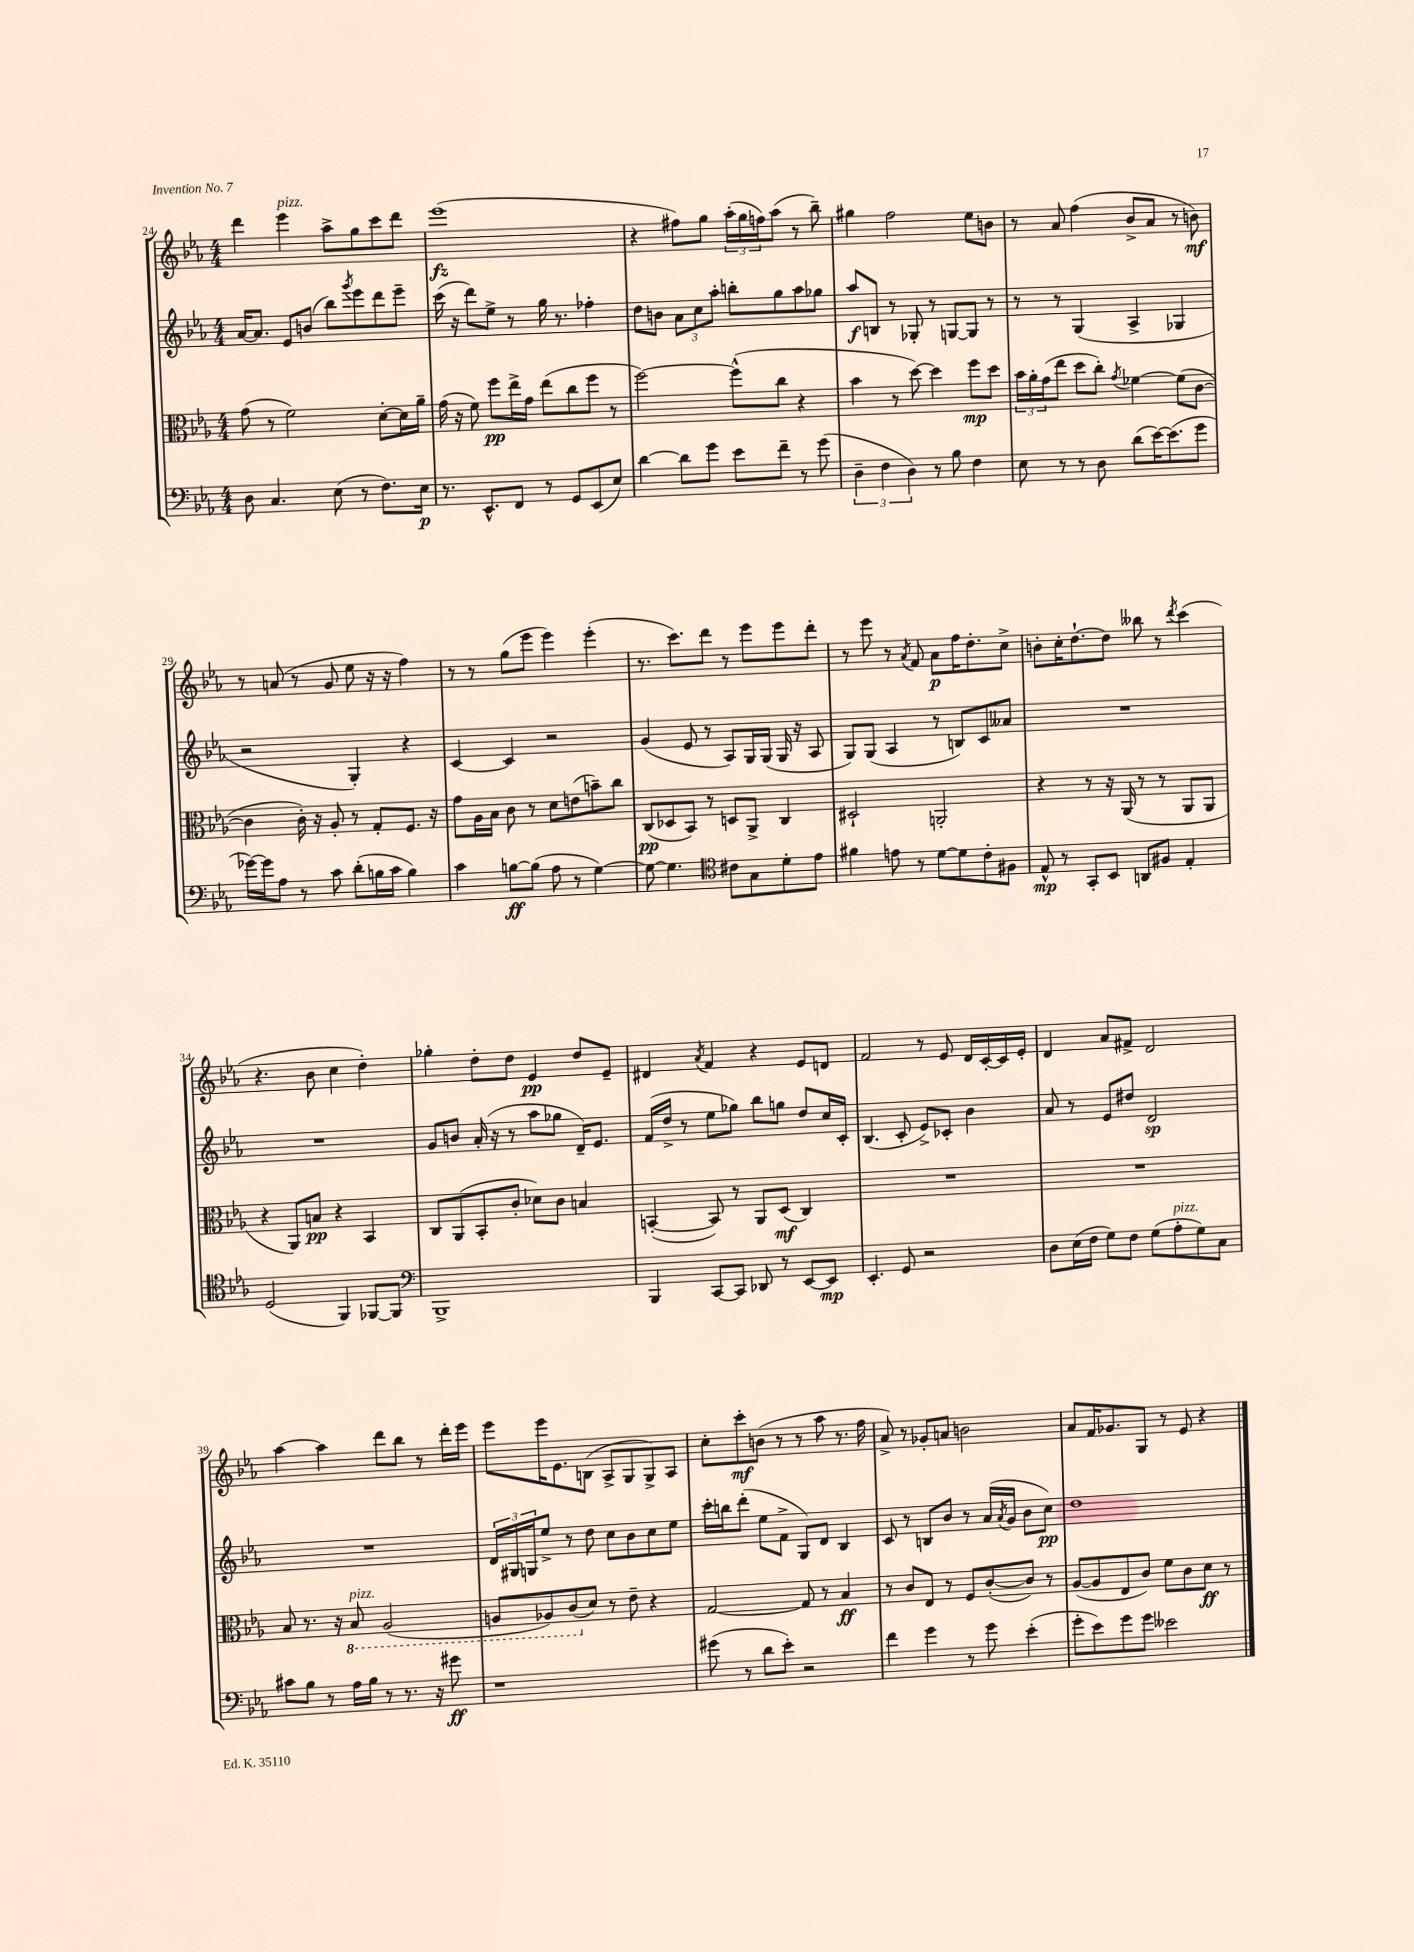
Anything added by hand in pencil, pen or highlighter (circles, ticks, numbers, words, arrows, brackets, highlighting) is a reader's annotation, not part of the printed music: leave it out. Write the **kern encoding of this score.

**kern	**kern	**kern	**kern
*staff4	*staff3	*staff2	*staff1
*clefF4	*clefC3	*clefG2	*clefG2
*k[b-e-a-]	*k[b-e-a-]	*k[b-e-a-]	*k[b-e-a-]
*M4/4	*M4/4	*M4/4	*M4/4
8D	(8g	[16a-	4ddd
.	.	8.a-]	.
4.C	8r	.	.
.	2f)	8e-	4eee-
.	.	(8b	.
(8E-	.	8bb-)	8aa-^
.	.	8qggg	.
8r	.	8eee-	8gg
8.F)	[8d'	8ddd	8ccc
.	16d]	8eee-~	8ddd
16E-	16a-~	.	.
=	=	=	=
8.r	(16g	(16ccc	(1eee-
.	16r	16r	.
.	8f)	8ddd)	.
8.EE-^^	.	.	.
.	8ff	8ee-^	.
8FF	16ee-^	8r	.
.	16g	.	.
8r	(8ee-	16gg	.
.	.	8.r	.
8GG	8cc	.	.
(8EE-	8ff	4ff-'	.
8E-)	8r	.	.
=	=	=	=
[4d	[2ff)	8dd	4r
.	.	8b	.
8d]	.	12a-	8ff#)
.	.	12cc	.
8g	.	.	8gg
.	.	12aa-'	.
8e-	(8ff^^]	8bb'	(24aa-'
.	.	.	24gg
.	.	.	24ff)
8f~	8cc	8gg	(8aa-
8r	4r	8aa-	8r
(8g	.	8gg-	8bb-~)
=	=	=	=
6D~	4b-	8aa-	4gg#
.	.	8B	.
6F	.	.	.
.	8r	8r	2ff
6D)	.	.	.
.	[8dd)	8G-'	.
8r	4dd]	8r	.
8B-	.	[8G	.
4F	8ff	8G]	8ee-
.	8dd	8r	8b
=	=	=	=
8E-	24b-	8r	8r
.	24a-'	.	.
.	(24g	.	.
8r	8ee-	8r	8a-
8r	8dd	(4G	(4ff
8D	8cc')	.	.
.	8qg	.	.
(8d	[4f-	4A-^	8b-^
[16e-)	.	.	8a-
(8.e-]	.	.	.
.	(8f-]	4G-	8r
8g	[8c	.	8b)
=	=	=	=
[16g-)	4c]	2r	8r
16g-]	.	.	.
8A-	.	.	(8a
8r	16c')	.	8r
.	16r	.	.
8c	8A-'	.	8g
(8d'	8r	4G')	8ee-
16B	8G'	.	16r
16c	.	.	16r
4B)	8.F	4r	4ff)
.	16r	.	.
=	=	=	=
4c	8g	[4c	8r
.	16A-	.	8r
.	16B-	.	.
[8B	8c	4c]	(8gg
(8B]	8r	.	8eee-
8A-	8d	2r	4eee-)
8r	(8e	.	.
[4G)	8b~)	.	(4eee-'
.	8cc	.	.
=	=	=	=
8G_	(8C	(4g	8.r
4.G]	8D-	.	.
.	.	.	8.ccc)
.	8BB-)	8e-	.
.	8r	8r	8ddd
*clefC4	*	*	*
8c#	8D	8A-)	8r
8G	8AA-^	16G	8eee-
.	.	(16G	.
8d'	4C	16G	8eee-
.	.	16r	.
8e-	.	8A-	8ddd'
=	=	=	=
4f#	2D#`	8G)	8r
.	.	(8G	8eee-
8e	.	4A-	8r
.	.	.	8qa-
8r	.	.	8f
[8d	2AA'	8r	8a-
8d]	.	8B)	16ff
.	.	.	8.dd'
8c'	.	8c	.
8F#	.	8a--	8cc^
=	=	=	=
8E-^^	4r	1r	8b'
8r	.	.	16cc'
.	.	.	[8.dd`
8GG'	8r	.	.
8BB-	16r	.	8dd]
.	(16AA-	.	.
8AA	8r	.	8bb--
8F#	8r	.	8r
.	.	.	8qddd
4E-'	8AA-	.	(4ccc
.	8AA-	.	.
=	=	=	=
(2D	4r	1r	4.r
.	8AA-)	.	.
.	8B	.	8b-
4FF)	4r	.	4cc
[8FF-	4BB-	.	4dd')
8FF-]	.	.	.
=	=	=	=
*clefF4	*	*	*
1BBB-^	8C	8g	4gg-'
.	(8AA-	8b	.
.	8BB-'	(16a-'	8dd'
.	.	16r	.
.	8c'	8r	8dd
.	8d-)	8aa-	4e-
.	8c	8gg-	.
.	4B	16d~)	8dd
.	.	8.e-	.
.	.	.	8e-~
=	=	=	=
4BBB-	([4BB'	(16f	4d#
.	.	16dd^	.
.	.	8r	.
.	.	.	8qa-
[8CC	8BB])	8ee-	4f
8CC]	8r	8gg-)	.
8DD-	8AA-	8bb-	4r
8r	(8D	8gg	.
[8EE-	4C)	8dd	8e-
8EE-]	.	16cc	8d
.	.	16c'	.
=	=	=	=
4.EE-'	1r	(4.B-	2f
8GG	.	8c'	.
2r	.	8e-^)	8r
.	.	8c-'	8e-
.	.	4b-	16d
.	.	.	[16c'
.	.	.	16c]
.	.	.	16e-'
=	=	=	=
8D	1r	8a-	4d
(16E-	.	8r	.
16F	.	.	.
8G)	.	8e-	8a-
8F	.	8dd#	8f#^
(8G	.	2d	2d
8A-'	.	.	.
8G)	.	.	.
8C	.	.	.
=	=	=	=
8c#	8B-	1r	[4aa-
8B-	8.r	.	.
8r	.	.	4aa-]
.	16r	.	.
16A-	8BB-	.	.
16B-	.	.	.
8r	(2AA-	.	8ddd
8.r	.	.	8bb-
.	.	.	8r
16r	.	.	.
8g#	.	.	16ddd'
.	.	.	16eee-
=	=	=	=
1r	8AA	24d	8eee-
.	.	24G#	.
.	.	24G	.
.	8AA-)	8ee-^	16eee-
.	.	.	8.e-
.	(8C	8r	.
.	8d)	8dd	(8B
.	8r	8cc	8A-^
.	8e-~	8b-	8G
.	4r	8cc	8G^)
.	.	8ee-	8A-
=	=	=	=
(8g#	[2G	16ccc'	8cc'
.	.	16bb	.
8r	.	(8ddd'	8ccc'
8d	.	8ee-	(8b
8e-')	.	8f^	8r
2r	8G]	8G)	8r
.	8r	8d	8aa-
.	4B-	4B-	8.r
.	.	.	16ff
=	=	=	=
4f	8r	8c	8a-^)
.	8c	8r	8r
4g	8E-	8B	8g-'
.	8r	8b-	8a
8r	8F	8r	2b
8g	([8c'	(16a-	.
.	.	8qa-	.
.	.	16g	.
(4e-'	8c])	8b-	.
.	8r	8cc)	.
=	=	=	=
8g'	([8A-	1dd	8a-
8e-)	8A-]	.	16f
.	.	.	8.g-
8g	8E-	.	.
8g	8c)	.	8G
2e--	8f	.	8r
.	8c	.	8e-
.	8d	.	4r
.	8r	.	.
==	==	==	==
*-	*-	*-	*-
